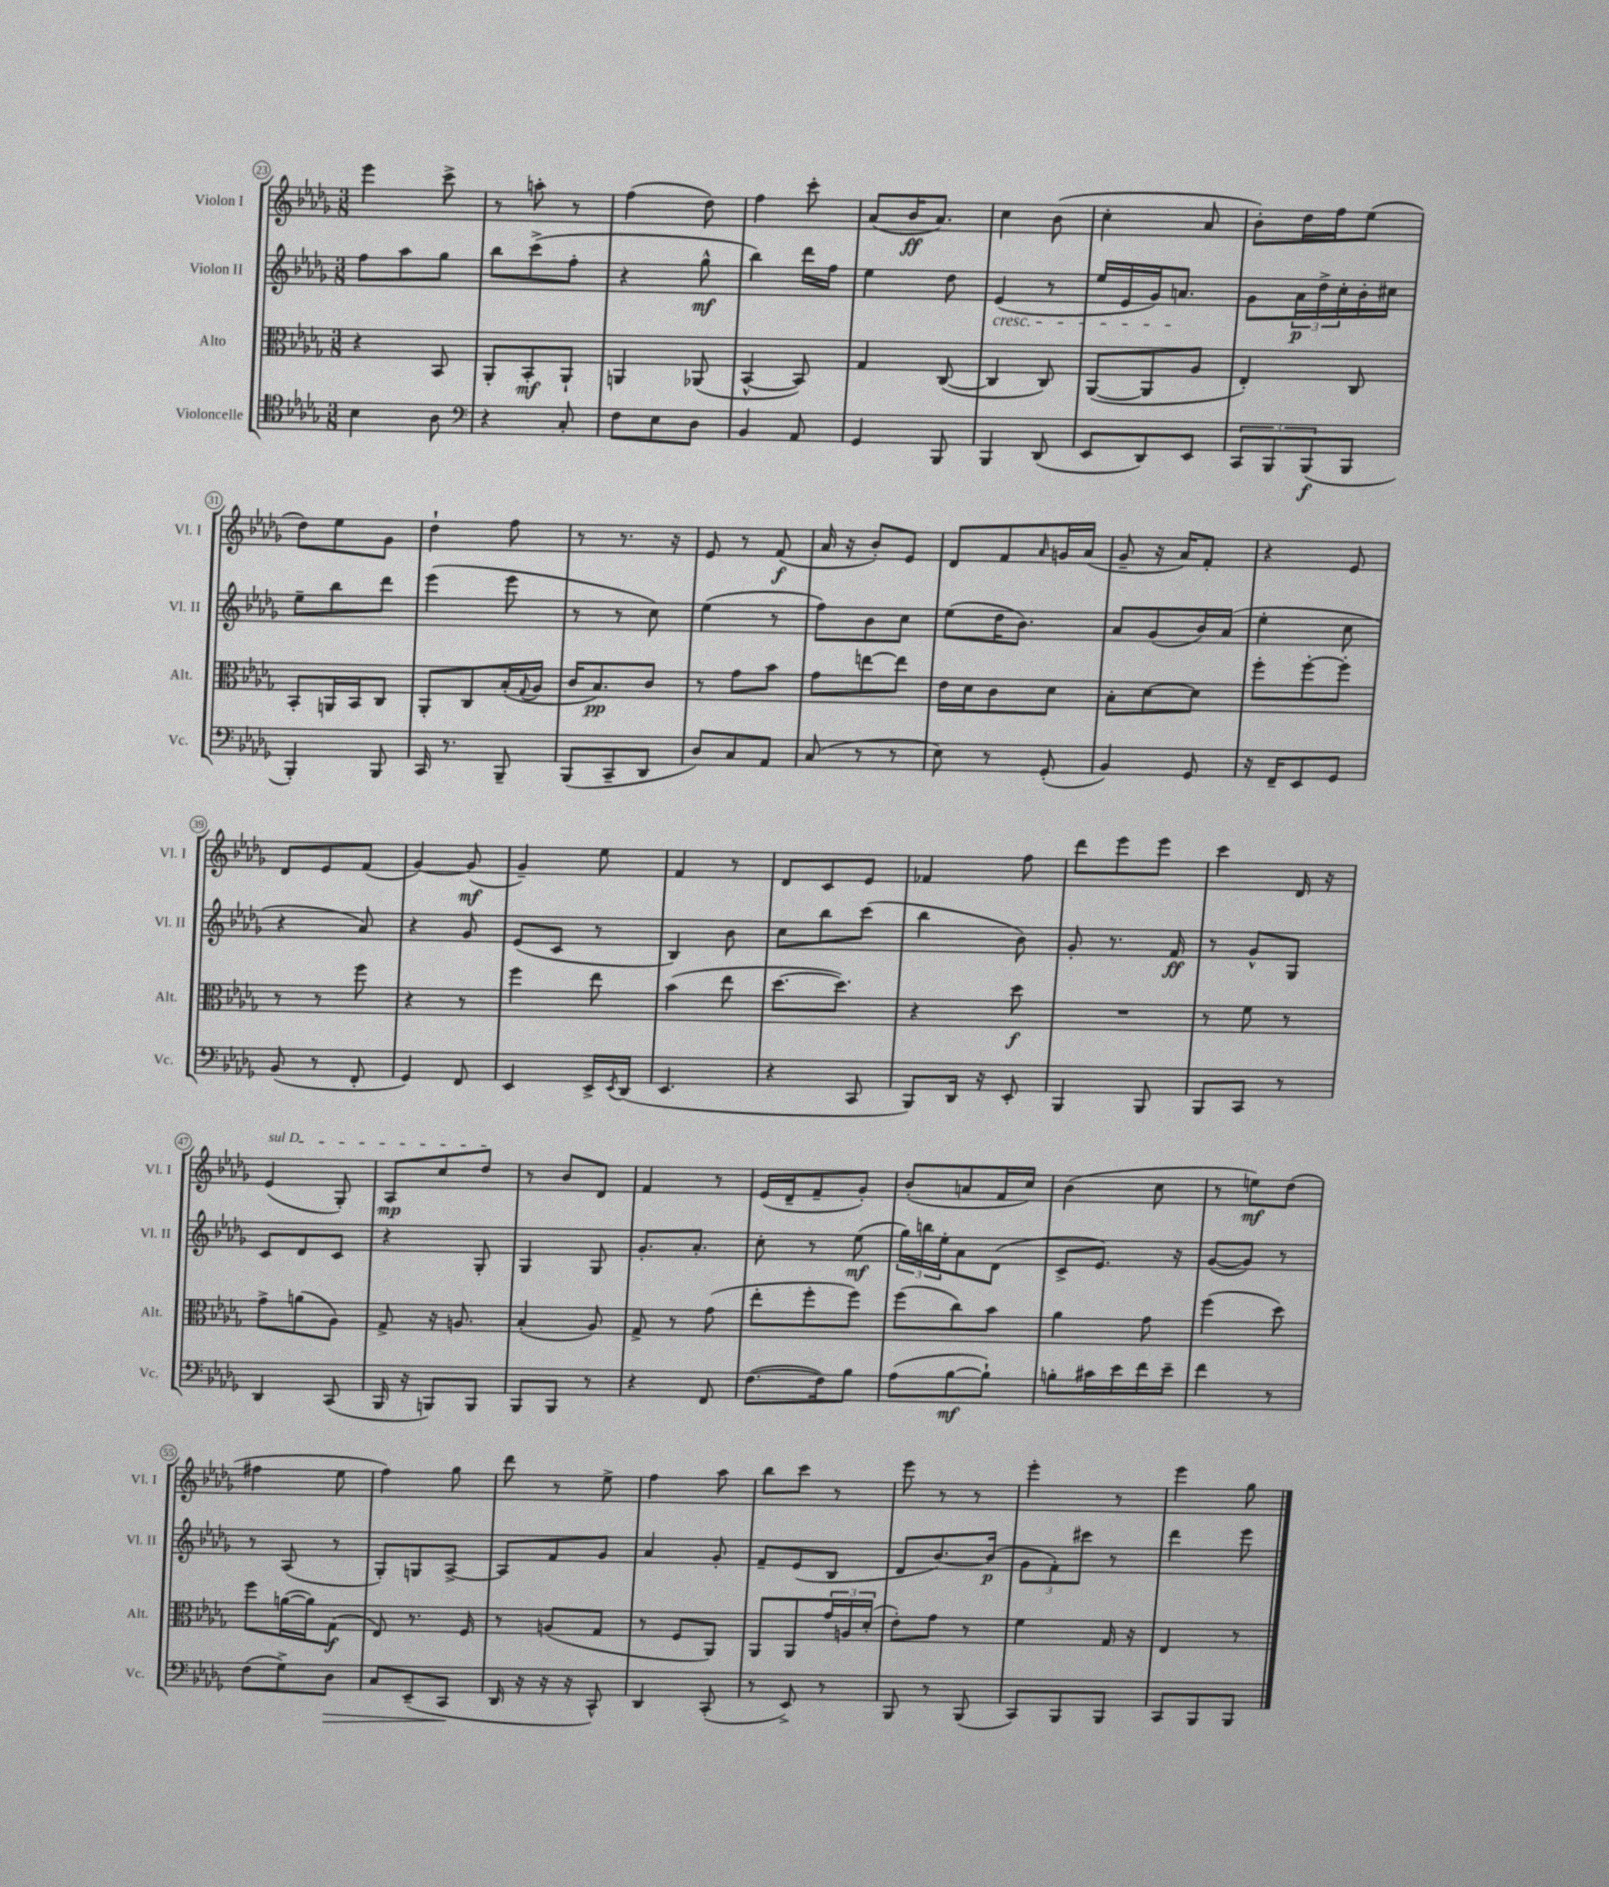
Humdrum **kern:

**kern	**dynam	**kern	**dynam	**kern	**dynam	**kern	**dynam
*part4	*part4	*part3	*part3	*part2	*part2	*part1	*part1
*staff4	*staff4	*staff3	*staff3	*staff2	*staff2	*staff1	*staff1
*I"Violoncelle	*	*I"Alto	*	*I"Violon II	*	*I"Violon I	*
*I'Vc.	*	*I'Alt.	*	*I'Vl. II	*	*I'Vl. I	*
*clefC4	*	*clefC3	*	*clefG2	*	*clefG2	*
*k[b-e-a-d-g-]	*	*k[b-e-a-d-g-]	*	*k[b-e-a-d-g-]	*	*k[b-e-a-d-g-]	*
*M3/8	*	*M3/8	*	*M3/8	*	*M3/8	*
=23	=23	=23	=23	=23	=23	=23	=23
4B-\	.	4r	.	8ff\L	.	4eee-\	.
.	.	.	.	8aa-\	.	.	.
8A-\	.	8BB-/	.	8gg-\J	.	8ccc^\	.
=24	=24	=24	=24	=24	=24	=24	=24
*clefF4	*	*	*	*	*	*	*
4r	.	8AA-'/L	.	8bb-\L	.	8r	.
.	.	8BB-'/	mf	(8ccc^\	.	8aan'\	.
8C'/	.	8AA-`/J	.	8ff'\J	.	8r	.
=25	=25	=25	=25	=25	=25	=25	=25
8F\L	.	4AAn/	.	4r	.	(4ff\	.
8E-\	.	.	.	.	.	.	.
8D-\J	.	(8AA-X/	.	8gg-^^\	mf	8dd-\)	.
=26	=26	=26	=26	=26	=26	=26	=26
4BB-/	.	[4BB-^^/	.	4bb-\)	.	4ff\	.
8AA-/	.	8BB-/])	.	16ddd-\LL	.	8ccc'\	.
.	.	.	.	16ff\JJ	.	.	.
=27	=27	=27	=27	=27	=27	=27	=27
4GG-/	.	4G-/	.	4ee-\	.	(8a-/L	.
.	.	.	.	.	.	16b-/K	ff
.	.	.	.	.	.	8.a-/J)	.
8BBB-/	.	([8C/	.	8dd-\	.	.	.
=28	=28	=28	=28	=28	=28	=28	=28
!	!	!	!	!LO:TX:b:i:t=cresc.	!	!	!
4BBB-/	.	4C/]	.	(4e-/	.	4cc\	.
(8DD-/	.	8C/)	.	8r	.	(8b-\	.
=29	=29	=29	=29	=29	=29	=29	=29
8EE-/L	.	([8AA-/L	.	16ee-/LL	.	4cc'\	.
.	.	.	.	16e-/	.	.	.
8DD-/)	.	8AA-/]	.	16g-/J)	.	.	.
.	.	.	.	8.an/J	.	.	.
8EE-/J	.	8A-/J	.	.	.	8a-/	.
=30	=30	=30	=30	=30	=30	=30	=30
12CC/L	.	4E-'/)	.	8g-\L	.	8b-'\L)	.
12BBB-/	.	.	.	.	.	.	.
.	.	.	.	24a-\L	p	16dd-\L	.
(12BBB-/	f	.	.	24dd-^\	.	.	.
.	.	.	.	.	.	16ff\J	.
.	.	.	.	24cc'\	.	.	.
8BBB-/J	.	8C/	.	16b-'\	.	(8ee-\J	.
.	.	.	.	16cc#X\JJ	.	.	.
!!LO:LB:g=z
=31	=31	=31	=31	=31	=31	=31	=31
4BBB-'/)	.	8BB-'/L	.	8ee-~\L	.	8dd-\L)	.
.	.	16AAn/L	.	8bb-\	.	8ee-\	.
.	.	16BB-/J	.	.	.	.	.
8BBB-/	.	8C/J	.	8ddd-\J	.	8g-\J	.
=32	=32	=32	=32	=32	=32	=32	=32
16CC/	.	8AA-'/L	.	(4eee-\	.	4dd-`\	.
8.r	.	.	.	.	.	.	.
.	.	8C/	.	.	.	.	.
8BBB-~/	.	(16B-'/L	.	8eee-\	.	8ff\	.
.	.	8qqG-/	.	.	.	.	.
.	.	16A-/JJ	.	.	.	.	.
=33	=33	=33	=33	=33	=33	=33	=33
(8BBB-/L	.	16c/KL	.	8r	.	8r	.
.	.	8.B-/)	pp	.	.	.	.
8CC~/	.	.	.	8r	.	8.r	.
8DD-/J	.	8c/J	.	8cc\)	.	.	.
.	.	.	.	.	.	16r	.
=34	=34	=34	=34	=34	=34	=34	=34
8D-/L)	.	8r	.	(4ee-\	.	8e-/	.
8C/	.	8g-\L	.	.	.	8r	.
8AA-/J	.	8b-\J	.	8r	.	(8f/	f
=35	=35	=35	=35	=35	=35	=35	=35
(8C/	.	8g-\L	.	8ff\L)	.	16a-/	.
.	.	.	.	.	.	16r	.
8r	.	[8een\	.	8b-\	.	8b-'/L)	.
8r	.	8ee\J]	.	8cc\J	.	8e-/J	.
=36	=36	=36	=36	=36	=36	=36	=36
8E-\)	.	16e-\LL	.	(8ee-\L	.	8d-/L	.
.	.	16d-\J	.	.	.	.	.
8r	.	8c\	.	16dd-\K	.	8f/	.
.	.	.	.	8.b-\J)	.	.	.
.	.	.	.	.	.	16qqa-/	.
(8GG-'/	.	8d-\J	.	.	.	16gn/L	.
.	.	.	.	.	.	(16a-/JJ	.
=37	=37	=37	=37	=37	=37	=37	=37
4BB-/)	.	8B-'\L	.	8a-/L	.	8g-~/	.
.	.	[8d-\	.	(8g-/	.	16r	.
.	.	.	.	.	.	16a-/KL)	.
8GG-/	.	8d-\J]	.	16b-/L)	.	8f'/J	.
.	.	.	.	(16a-/JJ	.	.	.
=38	=38	=38	=38	=38	=38	=38	=38
16r	.	8ff'\L	.	4ee-'\	.	4r	.
16FF~/KL	.	.	.	.	.	.	.
8EE-/	.	[8ff'\	.	.	.	.	.
8GG-/J	.	8ff'\J]	.	8cc\	.	8e-/	.
!!LO:LB:g=z
=39	=39	=39	=39	=39	=39	=39	=39
(8BB-/	.	8r	.	4r	.	8d-/L	.
8r	.	8r	.	.	.	8e-/	.
8FF'/	.	8ff\	.	8a-/)	.	(8f/J	.
=40	=40	=40	=40	=40	=40	=40	=40
4GG-/)	.	4r	.	4r	.	[4g-/)	.
8FF/	.	8r	.	8g-/	.	(8g-/]	mf
=41	=41	=41	=41	=41	=41	=41	=41
4EE-/	.	4ff\	.	(8e-/L	.	4g-~/)	.
.	.	.	.	8c/J	.	.	.
16EE-^/LL	.	8ee-\	.	8r	.	8ee-\	.
8qEE-/	.	.	.	.	.	.	.
(16DD-/JJ	.	.	.	.	.	.	.
=42	=42	=42	=42	=42	=42	=42	=42
4.EE-/	.	(4b-\	.	4B-/)	.	4f/	.
.	.	8ee-\	.	8b-\	.	8r	.
=43	=43	=43	=43	=43	=43	=43	=43
4r	.	[8.dd-\L	.	8cc\L	.	8d-/L	.
.	.	.	.	8bb-\	.	8c/	.
.	.	8.dd-\J])	.	.	.	.	.
8CC/	.	.	.	(8ccc\J	.	8e-/J	.
=44	=44	=44	=44	=44	=44	=44	=44
8BBB-/L)	.	4r	.	4bb-\	.	4f-X/	.
16DD-/Jk	.	.	.	.	.	.	.
16r	.	.	.	.	.	.	.
8EE-'/	.	8dd-\	f	8b-\)	.	8ff\	.
=45	=45	=45	=45	=45	=45	=45	=45
4BBB-/	.	4.r	.	8g-'/	.	8ddd-\L	.
.	.	.	.	8.r	.	8eee-\	.
8BBB-/	.	.	.	.	.	8eee-\J	.
.	.	.	.	16f/	ff	.	.
=46	=46	=46	=46	=46	=46	=46	=46
8BBB-/L	.	8r	.	8r	.	4ccc\	.
8CC/J	.	8f\	.	8g-^^/L	.	.	.
8r	.	8r	.	8G-/J	.	16d-/	.
.	.	.	.	.	.	16r	.
!!LO:LB:g=z
=47	=47	=47	=47	=47	=47	=47	=47
!	!	!	!	!	!	!LO:TX:a:i:t=sul D	!
4DD-/	.	8g-^\L	.	8c/L	.	(4e-/	.
.	.	(8an\	.	8d-/	.	.	.
(8CC/	.	8A-\J)	.	8c/J	.	8G-'/)	.
=48	=48	=48	=48	=48	=48	=48	=48
16BBB-/	.	8G-^/	.	4r	.	8A-/L	mp
16r	.	.	.	.	.	.	.
8BBBn/L)	.	16r	.	.	.	8cc/	.
.	.	8.An/	.	.	.	.	.
8BBB/J	.	.	.	8G-'/	.	8dd-/J	.
=49	=49	=49	=49	=49	=49	=49	=49
8BBB-/L	.	(4B-'/	.	4G-/	.	8r	.
8BBB-/J	.	.	.	.	.	8b-/L	.
8r	.	8A-/)	.	8G-/	.	8d-/J	.
=50	=50	=50	=50	=50	=50	=50	=50
4r	.	8G-^/	.	8.g-'/L	.	4f/	.
.	.	8r	.	.	.	.	.
.	.	.	.	8.a-'/J	.	.	.
8FF/	.	(8g-\	.	.	.	8r	.
=51	=51	=51	=51	=51	=51	=51	=51
([8.F\L	.	8ee-'\L	.	8cc'\	.	(16e-/LL	.
.	.	.	.	.	.	16d-~/J	.
.	.	8ff'\	.	8r	.	8f~/	.
16F\k])	.	.	.	.	.	.	.
8B-\J	.	8ff\J)	.	(8ee-\	mf	8g-'/J)	.
=52	=52	=52	=52	=52	=52	=52	=52
(8A-\L	.	(8ff\L	.	24gg-\LL)	.	(8b-'/L	.
.	.	.	.	24bbn\	.	.	.
.	.	.	.	24ee-'\J	.	.	.
[8B-\	mf	8cc\)	.	8a-\	.	8an/	.
8B-`\J])	.	8b-\J	.	(8d-\J	.	16f/L	.
.	.	.	.	.	.	16cc/JJ)	.
=53	=53	=53	=53	=53	=53	=53	=53
8Bn'\L	.	4a-\	.	8c^/L	.	(4b-\	.
16c#X\L	.	.	.	8.e-/J)	.	.	.
16e-\	.	.	.	.	.	.	.
16f\	.	8g-\	.	.	.	8cc\	.
16e-~\JJ	.	.	.	16r	.	.	.
=54	=54	=54	=54	=54	=54	=54	=54
4f\	.	(4ff\	.	([8g-/L	.	8r	.
.	.	.	.	8g-/J])	.	8een\L)	mf
8r	.	8dd-\)	.	8r	.	(8dd-\J	.
!!LO:LB:g=z
=55	=55	=55	=55	=55	=55	=55	=55
(8F\L	.	8ff\L	.	8r	.	4ff#X\	.
8G-^\)	.	([16an\L	.	(8A-/	.	.	.
.	.	16a\J])	.	.	.	.	.
!	!LO:HP:b	!	!	!	!	!	!
8D-\J	>	(8G-\J	f	8r	.	8ee-\	.
=56	=56	=56	=56	=56	=56	=56	=56
8C/L	.	8E-/)	.	8G-'/L)	.	4ff\)	.
(8EE-~/	.	8.r	.	8Gn/	.	.	.
8CC/J	.	.	.	[8A-^/J	.	8gg-\	.
.	.	16F/	.	.	.	.	.
.	]	.	.	.	.	.	.
=57	=57	=57	=57	=57	=57	=57	=57
16DD-/	.	8r	.	8A-/L]	.	8ddd-\	.
16r	.	.	.	.	.	.	.
16r	.	(8An/L	.	8f/	.	8r	.
16r	.	.	.	.	.	.	.
8CC^^/)	.	8G-/J	.	8g-/J	.	8ee-^\	.
=58	=58	=58	=58	=58	=58	=58	=58
4DD-/	.	8r	.	4a-/	.	4ff\	.
.	.	8F/L	.	.	.	.	.
(8CC'/	.	8AA-/J)	.	8g-'/	.	8aa-\	.
=59	=59	=59	=59	=59	=59	=59	=59
8r	.	8AA-/L	.	8f~/L	.	8bb-\L	.
8EE-^/)	.	8AA-/	.	(8e-/	.	8ccc\J	.
8r	.	24g-/L	.	8B-/J	.	8r	.
.	.	24An/	.	.	.	.	.
.	.	(24d-'/JJ	.	.	.	.	.
=60	=60	=60	=60	=60	=60	=60	=60
8BBB-/	.	8e-'\L)	.	8d-/L	.	8eee-\	.
8r	.	8g-\J	.	[8.b-/)	.	8r	.
(8BBB-/	.	8r	.	.	.	8r	.
.	.	.	.	(16b-/Jk]	p	.	.
=61	=61	=61	=61	=61	=61	=61	=61
8CC/L)	.	4f\	.	12g-\L	.	4eee-'\	.
.	.	.	.	12f'\)	.	.	.
8BBB-/	.	.	.	.	.	.	.
.	.	.	.	12ccc#X\J	.	.	.
8BBB-/J	.	16G-/	.	8r	.	8r	.
.	.	16r	.	.	.	.	.
=62	=62	=62	=62	=62	=62	=62	=62
8CC/L	.	4E-/	.	4ddd-\	.	4eee-\	.
8BBB-/	.	.	.	.	.	.	.
8BBB-/J	.	8r	.	8eee-\	.	8gg-\	.
==	==	==	==	==	==	==	==
*-	*-	*-	*-	*-	*-	*-	*-
